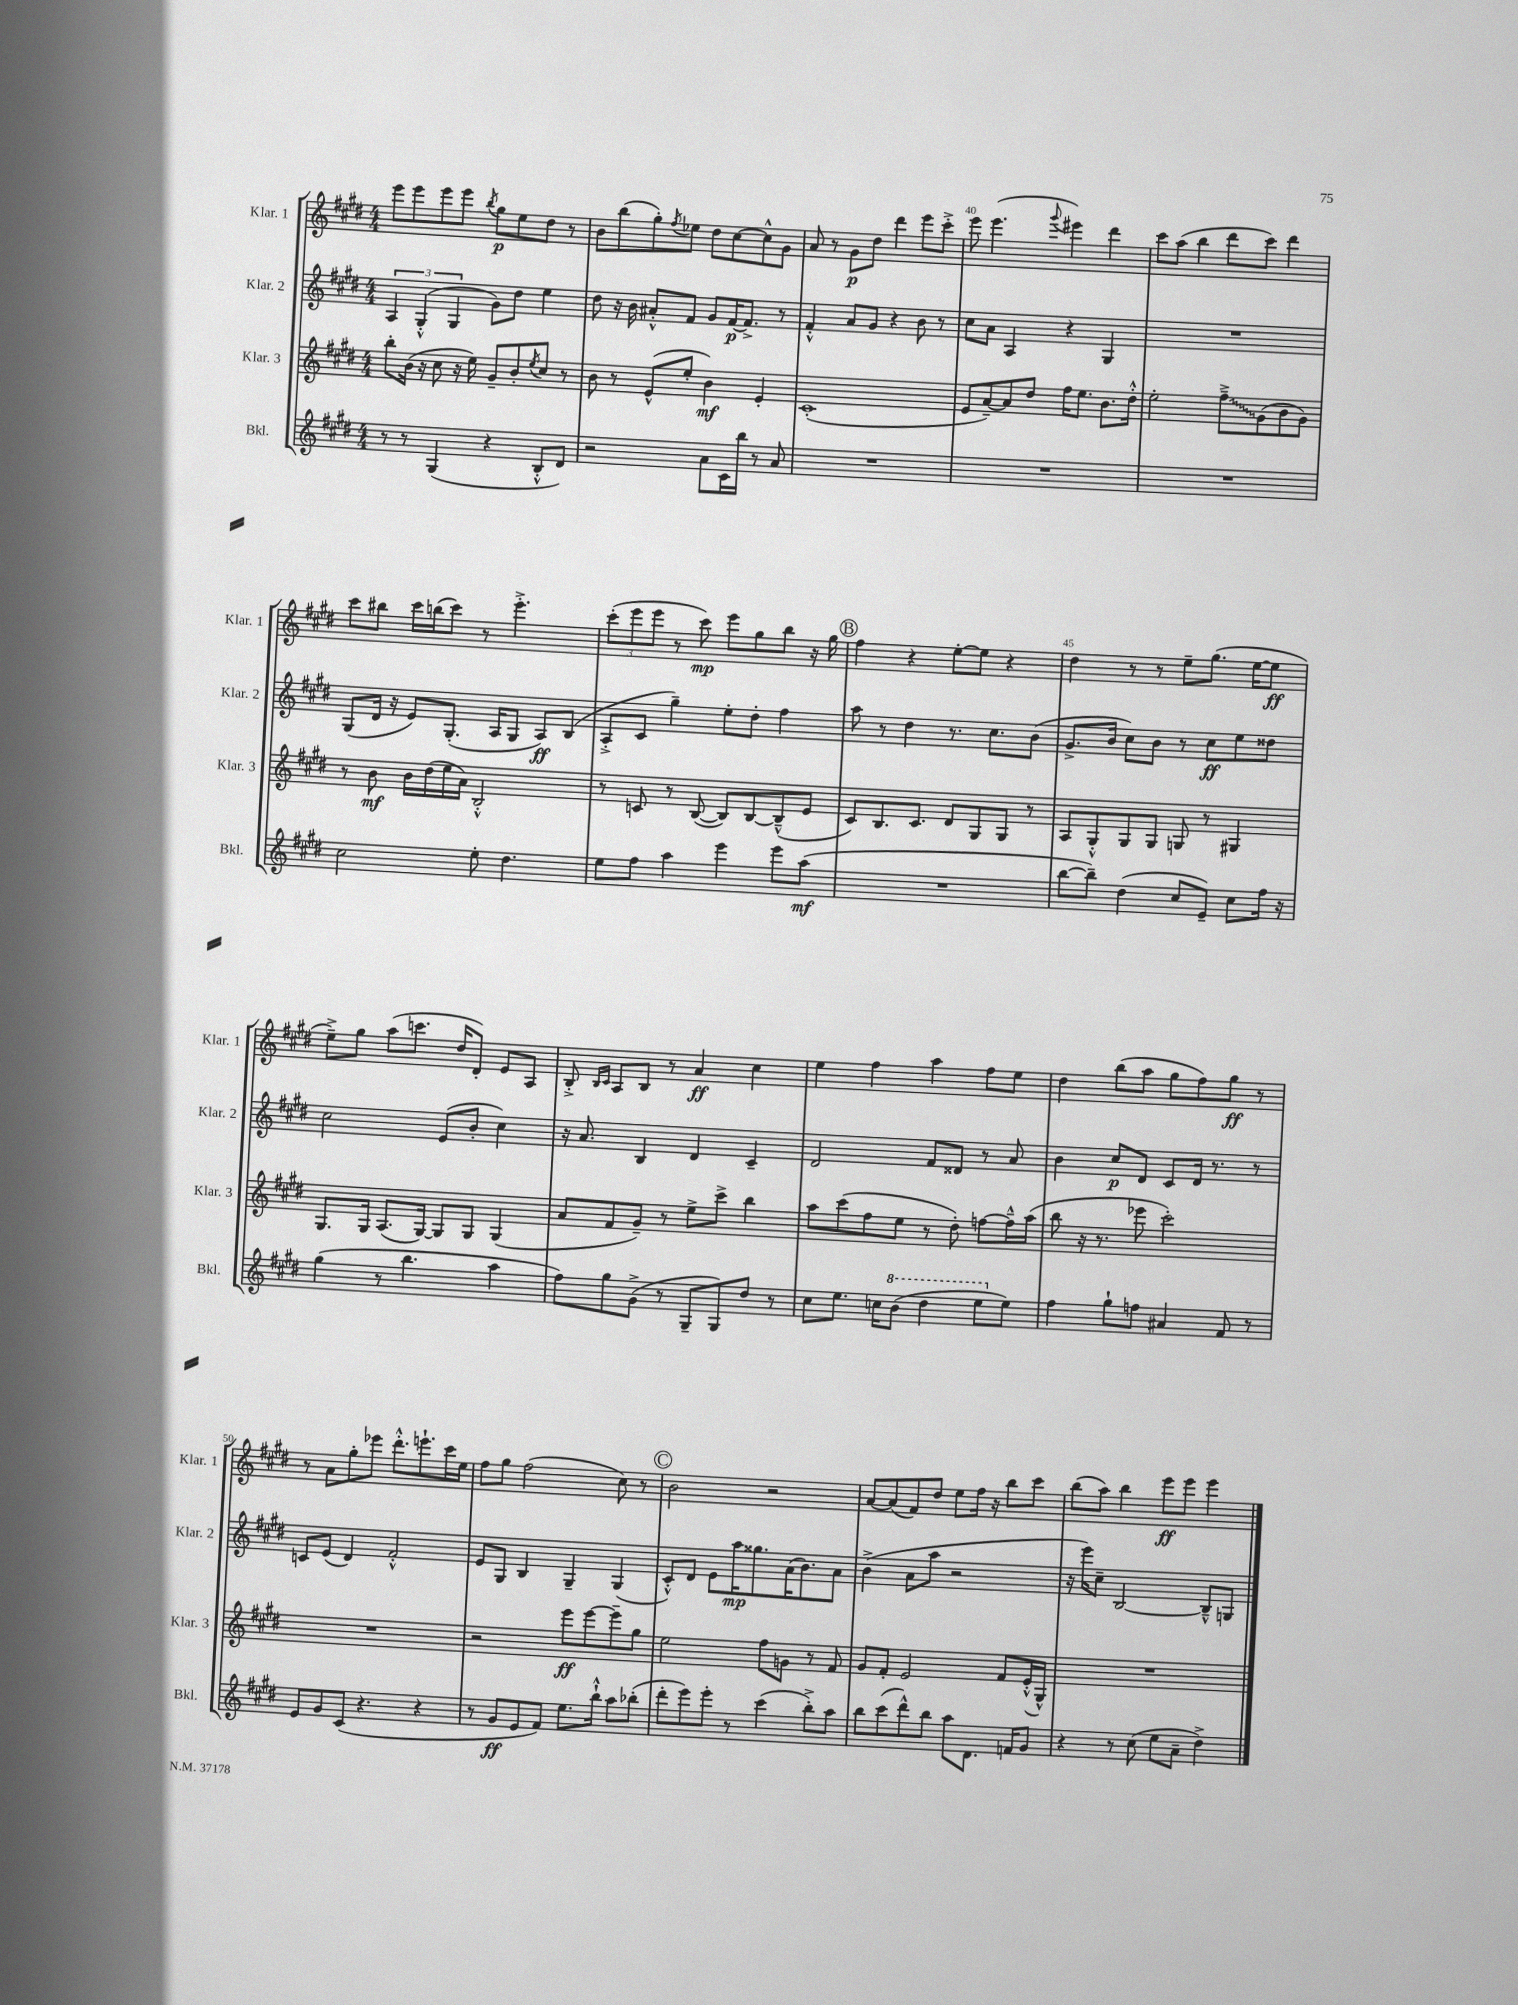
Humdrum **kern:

**kern	**kern	**kern	**kern
*staff4	*staff3	*staff2	*staff1
*clefG2	*clefG2	*clefG2	*clefG2
*k[f#c#g#d#]	*k[f#c#g#d#]	*k[f#c#g#d#]	*k[f#c#g#d#]
*M4/4	*M4/4	*M4/4	*M4/4
8r	8bb'\L	6A/	8eee\L
8r	(16b\Jk	.	8eee\
.	.	(6G#'^^/	.
.	16r	.	.
(4G#/	8cc#\	.	8eee\
.	.	6G#/	.
.	16r	.	8eee\J
.	16ee\)	.	.
.	.	.	8qbb/
4r	8g#~/L	8g#\L)	8gg#\L
.	8b'/	8dd#\J	8ee\
.	8qee/	.	.
8B'^^/L	8cc#/J	4ee\	8dd#\J
8d#/J)	8r	.	8r
=	=	=	=
2r	8b\	8dd#\	8b\L
.	8r	16r	(8bb\
.	.	16b\	.
.	(8e^^/L	8a#'^^/L	8gg#'\)
.	.	.	8qff#/
.	8ee'/J	8f#/J	8ee-\J
8a\L	4b\)	8g#/L	8dd#\L
16c#\L	.	[16f#/K	[8cc#\
16bb\JJ	.	8.f#^/]J	.
8r	4e'/	.	8cc#^^\]
8a/	.	8r	8g#\J
=	=	=	=
1r	(1c#'	4f#'^^/	8a/
.	.	.	8r
.	.	8a/L	8g#\L
.	.	8g#/J	8dd#\J
.	.	4r	4ddd#\
.	.	8b\	8eee\L
.	.	8r	8ccc#'^\J
=	=	=	=
1r	8e/L	8cc#\L	8eee\
.	[8a~/)	8a\J	(4.eee\
.	8a/]	4A/	.
.	8dd#/J	.	.
.	.	.	8qqggg#/
.	16ff#\LK	4r	4eee#\)
.	8.ee\J	.	.
.	8.b\L	4G#/	4ddd#\
.	16dd#'^^\Jk	.	.
=	=	=	=
1r	2ee'\	1r	8ccc#\L
.	.	.	(8aa\J
.	.	.	4bb\
.	8ff#~^\L	.	8ddd#\L
.	(8g#\	.	8ccc#\J)
.	8b\	.	4ddd#\
.	8g#\J)	.	.
=	=	=	=
2cc#\	8r	(8G#/L	8ccc#\L
.	8b\	16d#/Jk	8bb#\J
.	.	16r	.
.	16b\LL	8e/L)	16ccc#\LL
.	(16dd#\	.	(16bb\J
.	16ee\	(8.G#'/J	8ccc#\J)
.	16a\JJ)	.	.
8ee'\	2B'^^/	.	8r
.	.	16A/LK	.
4.dd#\	.	8G#/J	4.eee'^\
.	.	8A/L)	.
.	.	(8B/J	.
=	=	=	=
8ee\L	8r	8A'^/L	(12ccc#'\L
.	.	.	12eee\
8ff#\J	8c/	8c#/J	.
.	.	.	12eee\J
4aa\	8r	4gg#~\)	8r
.	([8B/	.	8ccc#\)
4eee\	8B/]L)	8ee'\L	8eee\L
.	[8B/	8dd#'\J	8gg#\
8eee\L	(8B~^^/]	4ff#\	8bb\J
(8aa\J	8e/J	.	16r
.	.	.	16gg#\
=	=	=	=
1r	8c#/L)	8aa\	4ff#\
.	8.B/	8r	.
.	.	4dd#\	4r
.	8.c#/J	.	.
.	8d#/L	8.r	[8ee'\L
.	8G#/	.	8ee\]J
.	.	8.cc#\L	.
.	8G#/J	.	4r
.	8r	(8b\J	.
=	=	=	=
[8bb\L	8A/L	8.g#^/L	4dd#\
8bb~\]J)	8G#'^^/	.	.
.	.	16b/Jk	.
(4dd#\	8G#/	8cc#\L)	8r
.	8G#/J	8b\J	8r
8cc#/L	8G/	8r	8ee~\L
8e~/J)	8r	8cc#\L	(8.gg#\J
8cc#\L	4G#/	8ee\	.
.	.	.	[16ee\LK
16ff#\Jk	.	8dd##\J	8ee\]J
16r	.	.	.
=	=	=	=
(4gg#\	8.G#/L	2cc#\	8ee~^\L)
.	.	.	8gg#\J
.	16G#/Jk	.	.
8r	(8.A/L	.	(8aa\L
4.bb\	.	.	8.ccc\J
.	[16G#/Jk)	.	.
.	8G#/]L	(8e/L	.
.	.	.	16dd#/LK
.	8G#/J	8b'/J	8d#'/J)
4aa\	(4G#/	4cc#\)	8e/L
.	.	.	8A/J
=	=	=	=
8ff#\L)	8a/L	16r	8B'^/
.	.	8.a/	.
.	.	.	16qqB/LL
.	.	.	16qqc#/JJ
8gg#\	8f#/	.	8A/L
(8g#^\J	8g#~/J)	4B/	8B/J
8r	8r	.	8r
8G#~/L	8ee^\L	4d#/	4a/
8G#/)	8ccc#^\J	.	.
8dd#/J	4bb\	4c#~/	4cc#\
8r	.	.	.
=	=	=	=
8cc#\L	8aa\L	2d#/	4ee\
8.ee\J	(8ccc#\	.	.
.	8ff#\	.	4ff#\
16cc\LK	.	.	.
(8bb\J	8ee\J	.	.
4ddd#\	8r	8f#/L	4aa\
.	8dd#'\)	8d##/J	.
8eee\L	[8ff\L	8r	8ff#\L
8ee\J)	16ff~^^\]L	8a/	8ee\J
.	(16aa\JJ	.	.
=	=	=	=
4ff#\	8bb\	4b\	4dd#\
.	16r	.	.
.	8.r	.	.
8gg#`\L	.	8cc#/L	(8bb\L
8ff\J	8eee-\	8d#/J	8aa\J
4a#/	2ccc#'\)	8c#/L	8gg#\L
.	.	16d#/Jk	8ff#\)
.	.	8.r	.
8f#/	.	.	8gg#\J
8r	.	8r	8r
=	=	=	=
8e/L	1r	8c/L	8r
8g#/	.	(8e/J	8a\L
(8c#/J	.	4d#/)	8gg#'\
4.r	.	.	8eee-\J
.	.	2f#'^^/	8.ddd#'^^\L
.	.	.	8.eee`\
4r	.	.	.
.	.	.	16ccc#\L
.	.	.	16ee\JJ
=	=	=	=
8r	2r	8e/L	8ff#\L
8g#/L	.	8G#/J	8gg#\J
8e/	.	4B/	(2ff#\
8f#/J)	.	.	.
8.ee\L	8eee\L	4G#~/	.
.	[8eee\	.	.
16bb`^^\Jk	.	.	.
8aa\L	8eee~\]	(4G#/	8cc#\)
(8bb-'\J	8gg#\J	.	8r
=	=	=	=
8ddd#'\L	2ee\	8c#'^^/L)	2b\
8eee\)	.	8d#/J	.
8eee'\J	.	8e\L	.
8r	.	16aa\K	.
.	.	8.gg##\	.
(4ccc#\	8ff#\L	.	2r
.	8g\J	(16a\K	.
.	.	8.b\)	.
8bb'^\L)	8r	.	.
8aa\J	8f#/	8a\J	.
=	=	=	=
8bb\L	8g#/L	(4b^\	[8a/L
(8ccc#\	8f#'/J	.	(8a/]
8ddd#^^\)	2e/	8a\L	8f#/)
8bb\J	.	8aa\J	8dd#/J
8aa\L	.	2r	8ee\L
8.d#\J	.	.	16ff#\Jk
.	.	.	16r
.	8f#/L	.	8bb\L
16f/LK	.	.	.
8g#/J	(16e'^^/L	.	8ccc#\J
.	16G#^^/JJ)	.	.
=	=	=	=
4r	1r	16r	(8bb\L
.	.	16eee\LK)	.
.	.	8cc#~\J	8aa\J)
8r	.	[2B/	4bb\
(8cc#\	.	.	.
8ee\L	.	.	8eee\L
8a~\J	.	.	8eee\J
4dd#^\)	.	8B~^^/]L	4eee\
.	.	8G/J	.
==	==	==	==
*-	*-	*-	*-
